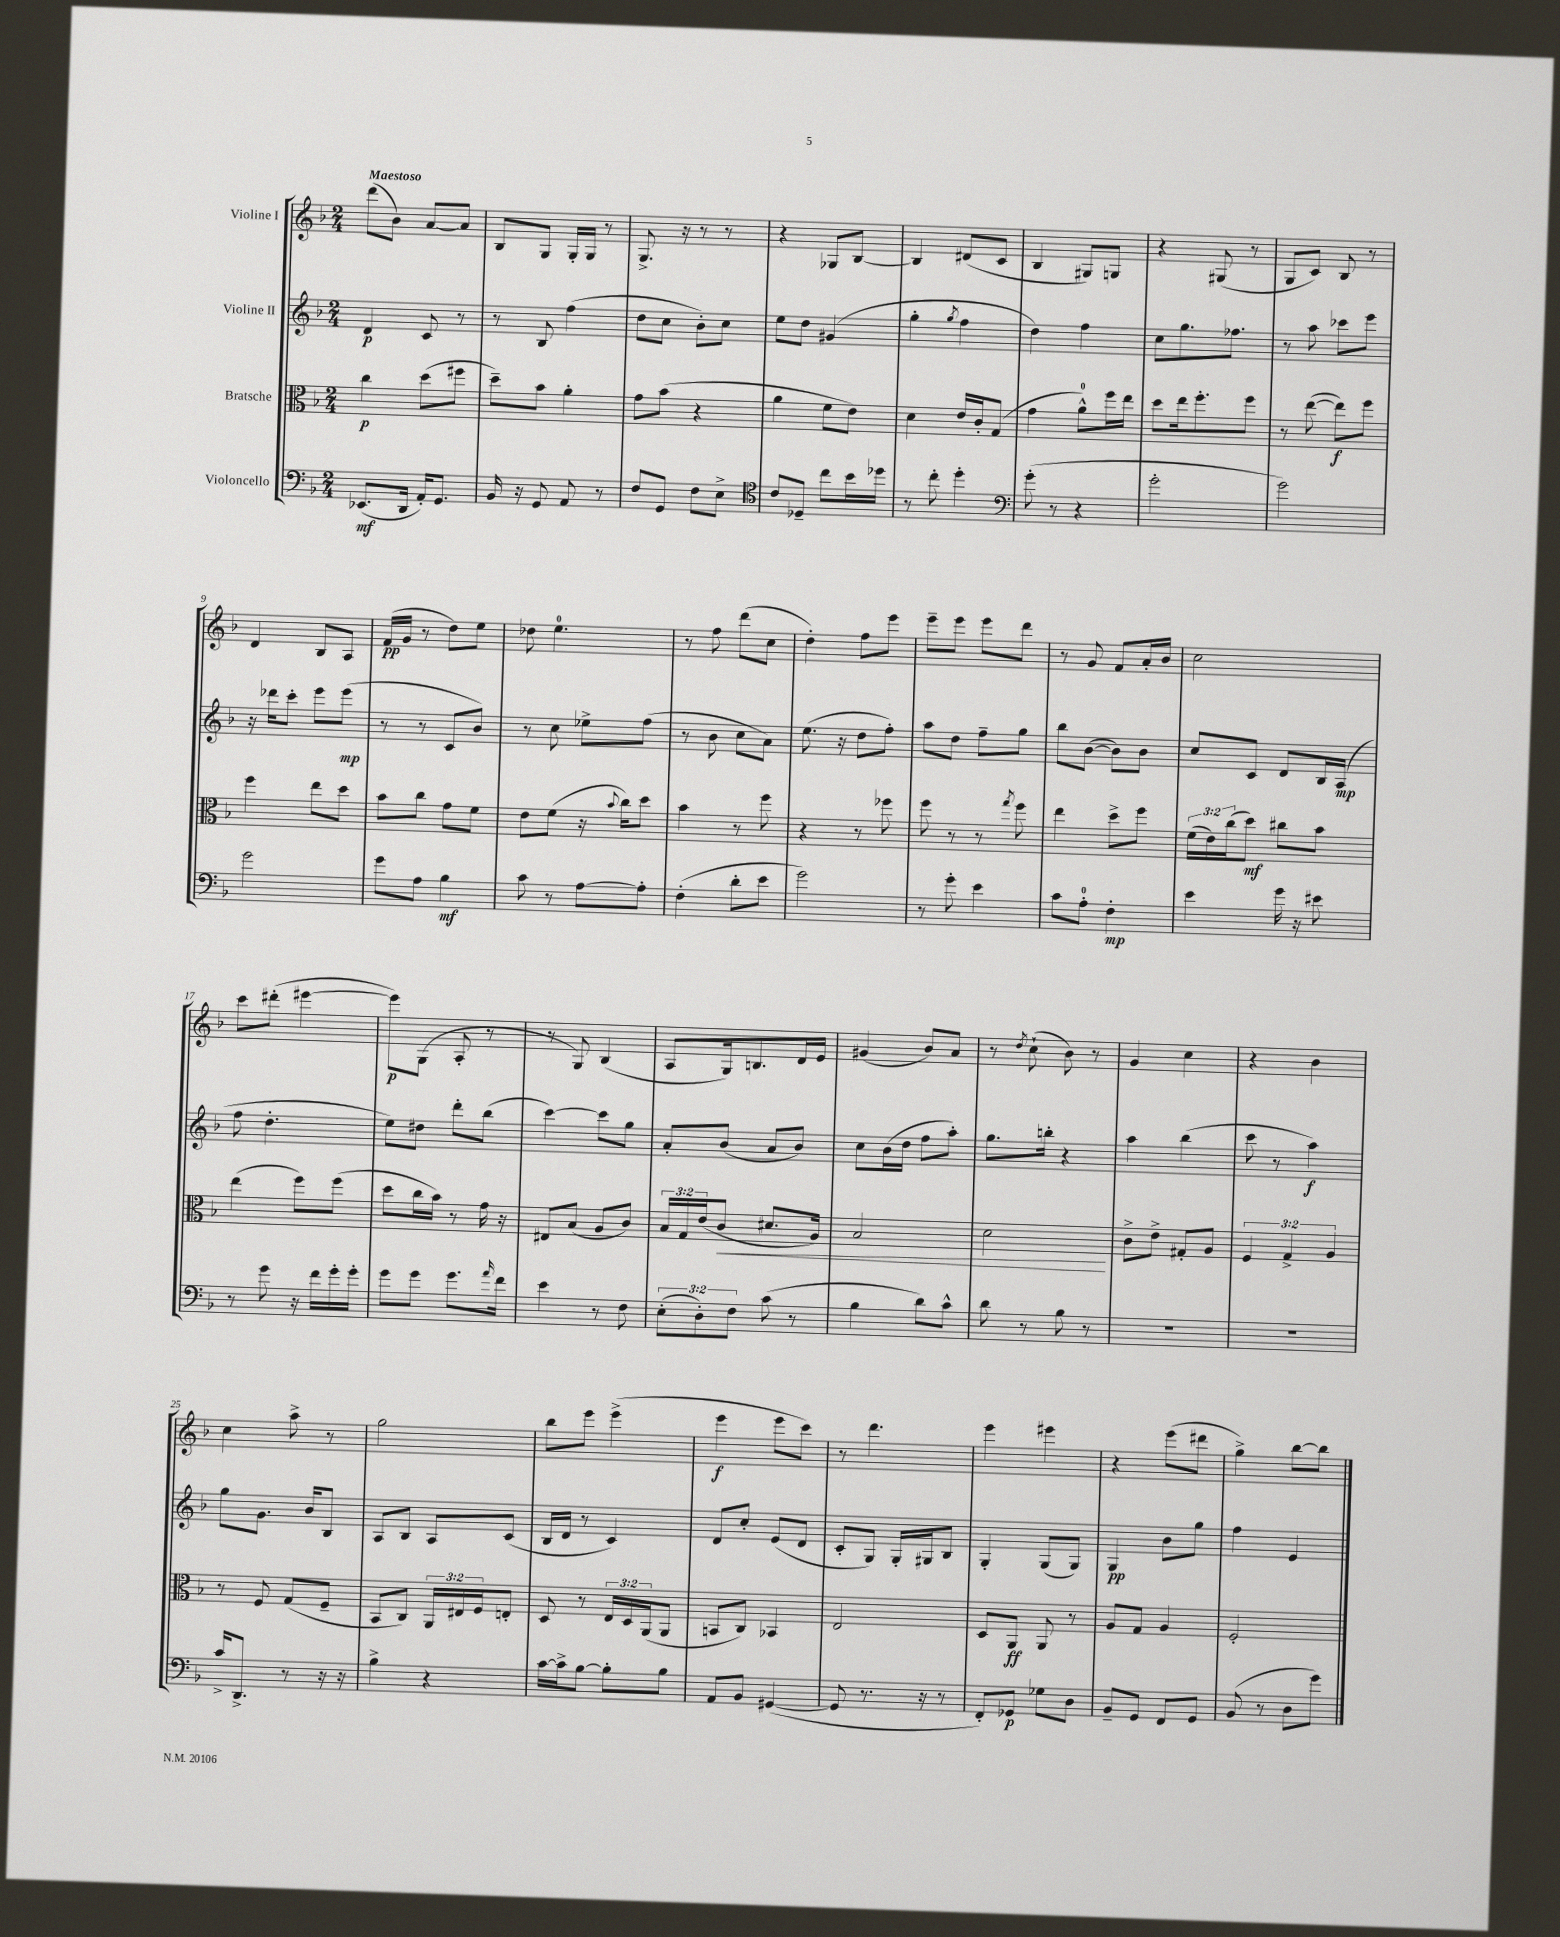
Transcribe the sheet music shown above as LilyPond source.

<<
\new StaffGroup <<
\new Staff = "s0" \with { instrumentName = "Violine I" } {
    \clef treble \key f \major \numericTimeSignature \time 2/4 \tempo "Maestoso"
    d'''8( bes'8) a'8~ a'8 |
    bes8 g8 g16-. g16 r8 |
    g8.-> r16 r8 r8 |
    r4 ges8 bes8~ |
    bes4 dis'8( c'8 |
    bes4 gis8) g8 |
    r4 gis8( r8 |
    g8 c'8) bes8 r8 |
    d'4 bes8 a8 |
    f'16\pp( g'16 r8 d''8) e''8 |
    des''8 e''4.-0 |
    r8 f''8 d'''8( c''8 |
    d''4-.) f''8 e'''8 |
    e'''8-- e'''8 e'''8 d'''8 |
    r8 g'8 f'8 a'16-. bes'16 |
    c''2 |
    c'''8 dis'''8-.( eis'''4~ |
    eis'''8\p) g8( a8-. r8 |
    r8 g8) bes4( |
    a8 g16) b8. d'16 e'16 |
    gis'4( bes'8) a'8 |
    r8 \acciaccatura { d''8 } c''8-!( bes'8) r8 |
    g'4 c''4 |
    r4 bes'4 |
    c''4 a''8-> r8 |
    g''2 |
    bes''8 e'''8 e'''4->( |
    e'''4\f e'''8 c'''8) |
    r8 d'''4. |
    e'''4 eis'''4 |
    r4 e'''8( dis'''8 |
    g''4->) bes''8~ bes''8 \bar "|." |
}
\new Staff = "s1" \with { instrumentName = "Violine II" } {
    \clef treble \key f \major \numericTimeSignature \time 2/4
    d'4\p c'8 r8 |
    r8 bes8 f''4( |
    d''8 c''8 bes'8-.) c''8 |
    e''8 d''8 gis'4( |
    g''4-. \acciaccatura { g''8 } f''4 |
    d''4) f''4 |
    c''8 g''8. fes''8. |
    r8 a''8 ces'''8 e'''8 |
    r16 des'''16 c'''8-. e'''8 e'''8\mp( |
    r8 r8 c'8 bes'8) |
    r8 c''8 ees''8-> f''8( |
    r8 bes'8 c''8 a'8) |
    e''8.( r16 d''8 f''8-.) |
    a''8 d''8 f''8-- g''8 |
    bes''8 bes'8~( bes'8) bes'8 |
    c''8 c'8 d'8 bes16 a16\mp( |
    f''8 d''4.-. |
    e''8) dis''8 d'''8-. bes''8( |
    c'''4~) c'''8 g''8 |
    a'8-. bes'8( a'8 bes'8) |
    c''8 bes'16( d''16 f''8 a''8-.) |
    g''8. b''16-. r4 |
    a''4 bes''4( |
    c'''8 r8 a''4\f) |
    g''8 g'8. bes'16 bes8 |
    a8 bes8 a8 c'8( |
    bes16 d'16 r8 c'4) |
    d'8 c''8-. e'8( d'8 |
    c'8-. g8) g16-. gis16 bes8 |
    g4-. g8( g8) |
    g4\pp bes'8 g''8 |
    f''4 e'4 \bar "|." |
}
\new Staff = "s2" \with { instrumentName = "Bratsche" } {
    \clef alto \key f \major \numericTimeSignature \time 2/4 \override Staff.TupletNumber.text = #tuplet-number::calc-fraction-text
    c''4\p d''8( fis''8 |
    d''8--) bes'8 a'4-. |
    g'8 bes'8( r4 |
    a'4 f'8 e'8) |
    d'4 e'16 c'16-. g8( |
    g'4 a'8-0-^) f''16 e''16 |
    d''8 e''16 f''8.-. f''8 |
    r8 e''8~( e''8\f) f''8 |
    f''4 e''8 d''8 |
    bes'8 c''8 g'8 f'8 |
    e'8 f'8( r16 \appoggiatura { bes'8 } c''16) d''8 |
    bes'4 r8 f''8 |
    r4 r8 fes''8 |
    f''8 r8 r8 \acciaccatura { g''8 } f''8 |
    e''4 d''8-> f''8 |
    \tuplet 3/2 { f'16( e'16) c''16( } d''8\mf) cis''8 bes'8 |
    e''4( f''8) f''8( |
    d''8 c''16 bes'16) r8 g'16 r16 |
    eis8 bes8( a8 c'8) |
    \tuplet 3/2 { bes16 g16 e'16( } c'8\< dis'8. a16) |
    bes2 |
    d'2\! |
    c'8-> e'8-> gis8-. a8 |
    \tuplet 3/2 { f4 g4-> a4 } |
    r8 f8 g8( f8-- |
    bes,8 c8) \tuplet 3/2 { a,16 eis16 f16 } e8-. |
    d8 r8 \tuplet 3/2 { e16 d16 a,16( } a,8 |
    b,8 c8) bes,4 |
    e2 |
    d8 a,8\ff a,8 r8 |
    a8 g8 a4 |
    f2-. \bar "|." |
}
\new Staff = "s3" \with { instrumentName = "Violoncello" } {
    \clef bass \key f \major \numericTimeSignature \time 2/4 \override Staff.TupletNumber.text = #tuplet-number::calc-fraction-text
    ees,8.\mf( d,16 a,16-.) g,8. |
    bes,16 r16 g,8 a,8 r8 |
    f8 g,8 f8 e8-> |
    \clef tenor c'8 des8-- c''8 bes'16 des''16 |
    r8 c''8-. d''4-. |
    \clef bass g'8-.( r8 r4 |
    g'2-. |
    g'2) |
    g'2 |
    g'8 a8 bes4\mf |
    c'8 r8 a8~ a8-. |
    f4-.( d'8-. e'8 |
    g'2) |
    r8 g'8-. e'4 |
    c'8 a8-0-. f4-.\mp |
    e'4 g'16 r16 eis'8 |
    r8 g'8 r16 f'16 g'16-. g'16-. |
    g'8 g'8 g'8. \grace { a'16 } f'16 |
    e'4 r8 f8 |
    \tuplet 3/2 { e8-.( d8-.) f8 } c'8( r8 |
    bes4 d'8) c'8-^ |
    d'8 r8 bes8 r8 |
    r2 |
    r2 |
    c'16-> d,8.-> r8 r16 r16 |
    bes4-> r4 |
    c'16~ c'16-> bes8~ bes8-. bes8 |
    a,8 bes,8 gis,4~( |
    gis,8 r8. r16 r8 |
    f,8-.) ges,8\p ges8 d8 |
    bes,8-- g,8 f,8 g,8 |
    bes,8( r8 d8 g'8) \bar "|." |
}
>>
>>
